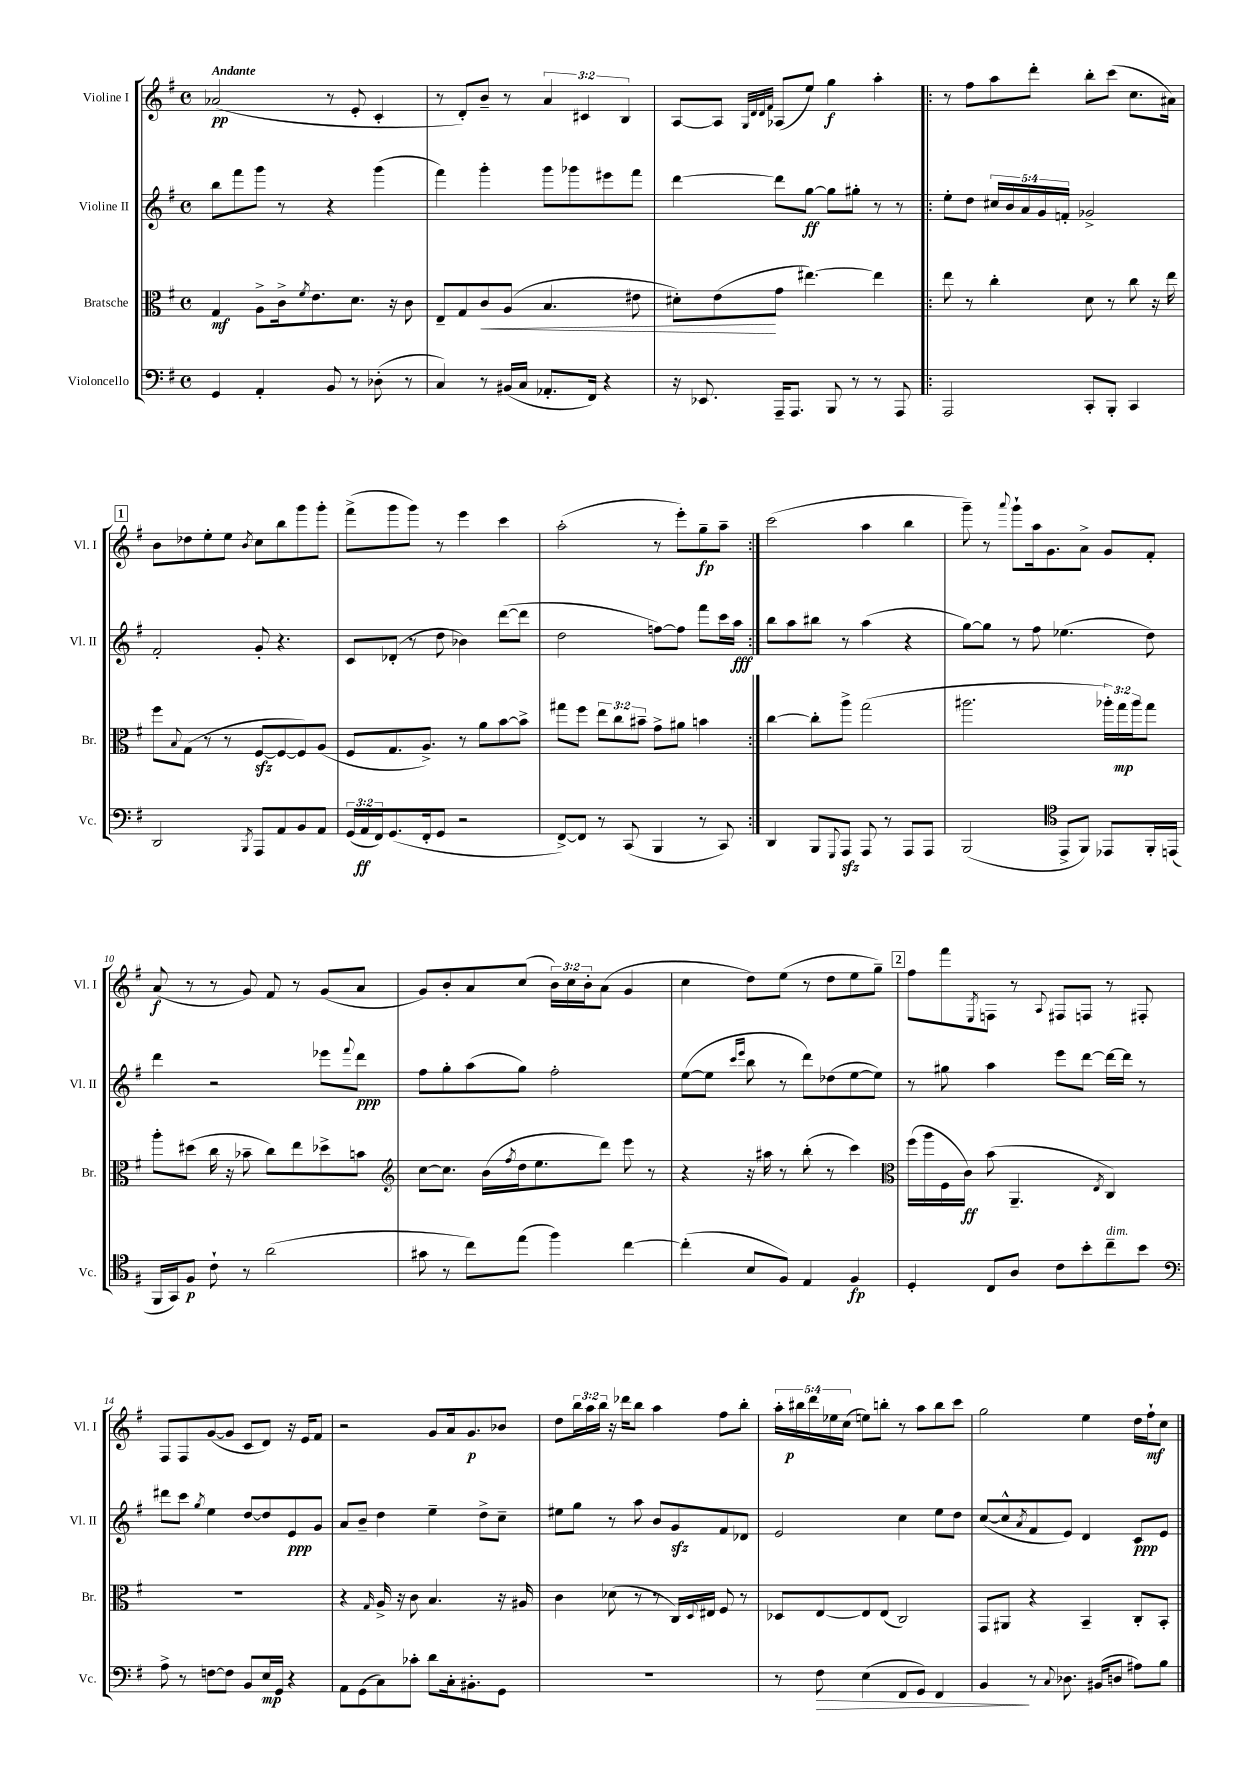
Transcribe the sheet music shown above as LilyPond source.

<<
\new StaffGroup <<
\new Staff = "s0" \with { instrumentName = "Violine I" shortInstrumentName = "Vl. I" } {
    \clef treble \key g \major \defaultTimeSignature \time 4/4 \override Staff.TupletNumber.text = #tuplet-number::calc-fraction-text \tempo "Andante"
    aes'2\pp( r8 e'8-. c'4-. |
    r8 d'8-.) b'8-- r8 \tuplet 3/2 { a'4 cis'4 b4 } |
    a8~ a8 \grace { g32 d'32 d'32 fis'32 } aes8( e''8) g''4\f a''4-. |
    \repeat volta 2 { r8 fis''8 a''8 d'''8-. b''8-. c'''8( c''8. ais'16) |
    \mark \markup { \box "1" } b'8 des''8 e''8-. e''8 \acciaccatura { b'8 } c''8 b''8 g'''8 g'''8-. |
    fis'''8->( g'''8 g'''8) r8 e'''4 c'''4 |
    a''2-.( r8 e'''8-.) g''8--\fp a''8-- | }
    c'''2( a''4 b''4 |
    g'''8--) r8 \appoggiatura { a'''8 } g'''8-! a''16 g'8. a'8-> g'8 fis'8-. |
    a'8\f( r8 r8 g'8) fis'8 r8 g'8( a'8 |
    g'8) b'8-. a'8 c''8( \tuplet 3/2 { b'16) c''16 b'16-. } a'8( g'4 |
    c''4 d''8) e''8( r8 d''8 e''8 g''8--) |
    \mark \markup { \box "2" } fis''8 fis'''8 \acciaccatura { e8 } f8 r8 \appoggiatura { a8 } fis8 f8 r8 fis8-. |
    fis8 fis8 g'8~( g'8 c'8 d'8) r16 e'16 fis'8 |
    r2 g'8 a'16 g'8.\p bes'8 |
    d''8 \tuplet 3/2 { b''16 a''16 b''16 } r16 des'''16 b''8 a''4 fis''8 b''8-. |
    \tuplet 5/4 { a''16-. bis''16\p d'''16 ees''16 c''16( } e''8) b''8-. r8 a''8 b''8 c'''8 |
    g''2 e''4 d''16 fis''16-!\mf c''8 \bar "|." |
}
\new Staff = "s1" \with { instrumentName = "Violine II" shortInstrumentName = "Vl. II" } {
    \clef treble \key g \major \defaultTimeSignature \time 4/4 \override Staff.TupletNumber.text = #tuplet-number::calc-fraction-text
    b''8 fis'''8 g'''8 r8 r4 g'''4( |
    fis'''4) g'''4-. g'''8 ges'''8 eis'''8 fis'''8 |
    d'''4~ d'''8 g''8~\ff g''8 gis''8-. r8 r8 |
    \repeat volta 2 { e''8-. d''8 \tuplet 5/4 { cis''16 b'16 a'16 g'16 f'16-. } ges'2-> |
    \mark \markup { \box "1" } fis'2-. g'8-. r4. |
    c'8 des'8-.( r8 d''8 bes'4) d'''8~( d'''8 |
    d''2 f''8~) f''8 fis'''8 c'''16 a''16\fff | }
    b''8 a''8 bis''8 r8 a''4( r4 |
    g''8~) g''8 r8 fis''8 ees''4.( d''8) |
    d'''4 r2 ees'''8 \appoggiatura { fis'''8 } d'''8\ppp |
    fis''8 g''8-. a''8( g''8) fis''2-. |
    e''8~( e''8 \grace { c'''16 e'''16 } b''8 r8 d'''8) des''8( e''8~ e''8) |
    \mark \markup { \box "2" } r8 gis''8 a''4 e'''8 d'''8~ d'''16~ d'''16 r8 |
    dis'''8 c'''8 \acciaccatura { g''8 } e''4 d''8~ d''8 e'8\ppp g'8 |
    a'8 b'8-- d''4 e''4-- d''8-> c''8-- |
    eis''8 g''8 r8 a''8 b'8 g'8\sfz fis'8 des'8 |
    e'2 c''4 e''8 d''8 |
    c''8~( c''8-^ \acciaccatura { a'8 } fis'8 e'8) d'4 c'8\ppp e'8 \bar "|." |
}
\new Staff = "s2" \with { instrumentName = "Bratsche" shortInstrumentName = "Br." } {
    \clef alto \key g \major \defaultTimeSignature \time 4/4 \override Staff.TupletNumber.text = #tuplet-number::calc-fraction-text
    g4\mf a8-> c'16-> \acciaccatura { fis'8 } e'8. d'8. r16 c'8 |
    e8-- g8 c'8\< a8( b4. eis'8 |
    dis'8-.) e'8\!( g'8 eis''4.~) eis''4 |
    \repeat volta 2 { e''8 r8 c''4-. d'8 r8 c''8 r16 e''16 |
    \mark \markup { \box "1" } fis''8 \appoggiatura { b8 } g8( r8 r8 fis8~\sfz fis8~ fis8) a8( |
    fis8 g8. a8.->) r8 a'8 b'8~ b'8-> |
    gis''8 fis''8 \tuplet 3/2 { e''8 c''8 bis'8-- } g'8-> ais'8 b'4 | }
    c''4~ c''8-. a''8-> g''2( |
    ais''2. \tuplet 3/2 { aes''16-.) g''16\mp aes''16 } g''8 |
    a''8-. dis''8( c''16 r16 bes'8-- c''8) e''8 des''8-> b'8 |
    \clef treble c''8~ c''8. b'16( \acciaccatura { fis''8 } d''16 e''8. d'''8) e'''8 r8 |
    r4 r16 ais''16 r8 b''8-.( r8 c'''4) |
    \mark \markup { \box "2" } \clef alto fis''16( a''16 fis16 c'16\ff) b'8( a,4.-- \acciaccatura { e8 } c4) |
    R1 |
    r4 \grace { g16 } a16-> r16 c'8 b4. r16 ais16 |
    c'4 des'8( r8 r8 c16) \appoggiatura { d8 } eis16 fis8 r8 |
    des8 e8~ e8 e8( c2) |
    g,8 ais,8 r4 b,4-- c8-. b,8-. \bar "|." |
}
\new Staff = "s3" \with { instrumentName = "Violoncello" shortInstrumentName = "Vc." } {
    \clef bass \key g \major \defaultTimeSignature \time 4/4 \override Staff.TupletNumber.text = #tuplet-number::calc-fraction-text
    g,4 a,4-. b,8 r8 des8-.( r8 |
    c4) r8 bis,16( c16 aes,8.-. fis,16) r4 |
    r16 ees,8. a,,16-- a,,8. b,,8 r8 r8 a,,8 |
    \repeat volta 2 { a,,2 c,8-. b,,8-. c,4 |
    \mark \markup { \box "1" } d,2 \acciaccatura { b,,8 } a,,8 a,8 b,8 a,8 |
    \tuplet 3/2 { g,16( a,16\ff fis,16) } g,8.( fis,16-. g,8 r2 |
    fis,8~->) fis,8 r8 c,8( b,,4 r8 c,8) | }
    d,4 b,,8 \appoggiatura { g,,8 } a,,8\sfz a,,8 r8 a,,8 a,,8 |
    b,,2( \clef tenor e,8-> fis,8) ees,8 fis,16-. e,16( |
    fis,16 g,16) fis8\p c'8-! r8 a'2( |
    gis'8 r8 c''8) e''8( fis''4) c''4~ |
    c''4-.( b8 fis8) e4 fis4\fp |
    \mark \markup { \box "2" } d4-. c8 a8 c'8 b'8-. c''8--^\markup { \italic "dim." } b'8 |
    \clef bass a8-> r8 f8~ f8 b,8 e16\mp g,16 r4 |
    a,8 g,8( c8) ces'8-. d'8 c16-. bis,8.-. g,8 |
    R1 |
    r8 fis8\> e4( fis,8 g,8) fis,4 |
    b,4\! r8 \appoggiatura { c8 } des8. bis,16( d8 ais8) b8 \bar "|." |
}
>>
>>
